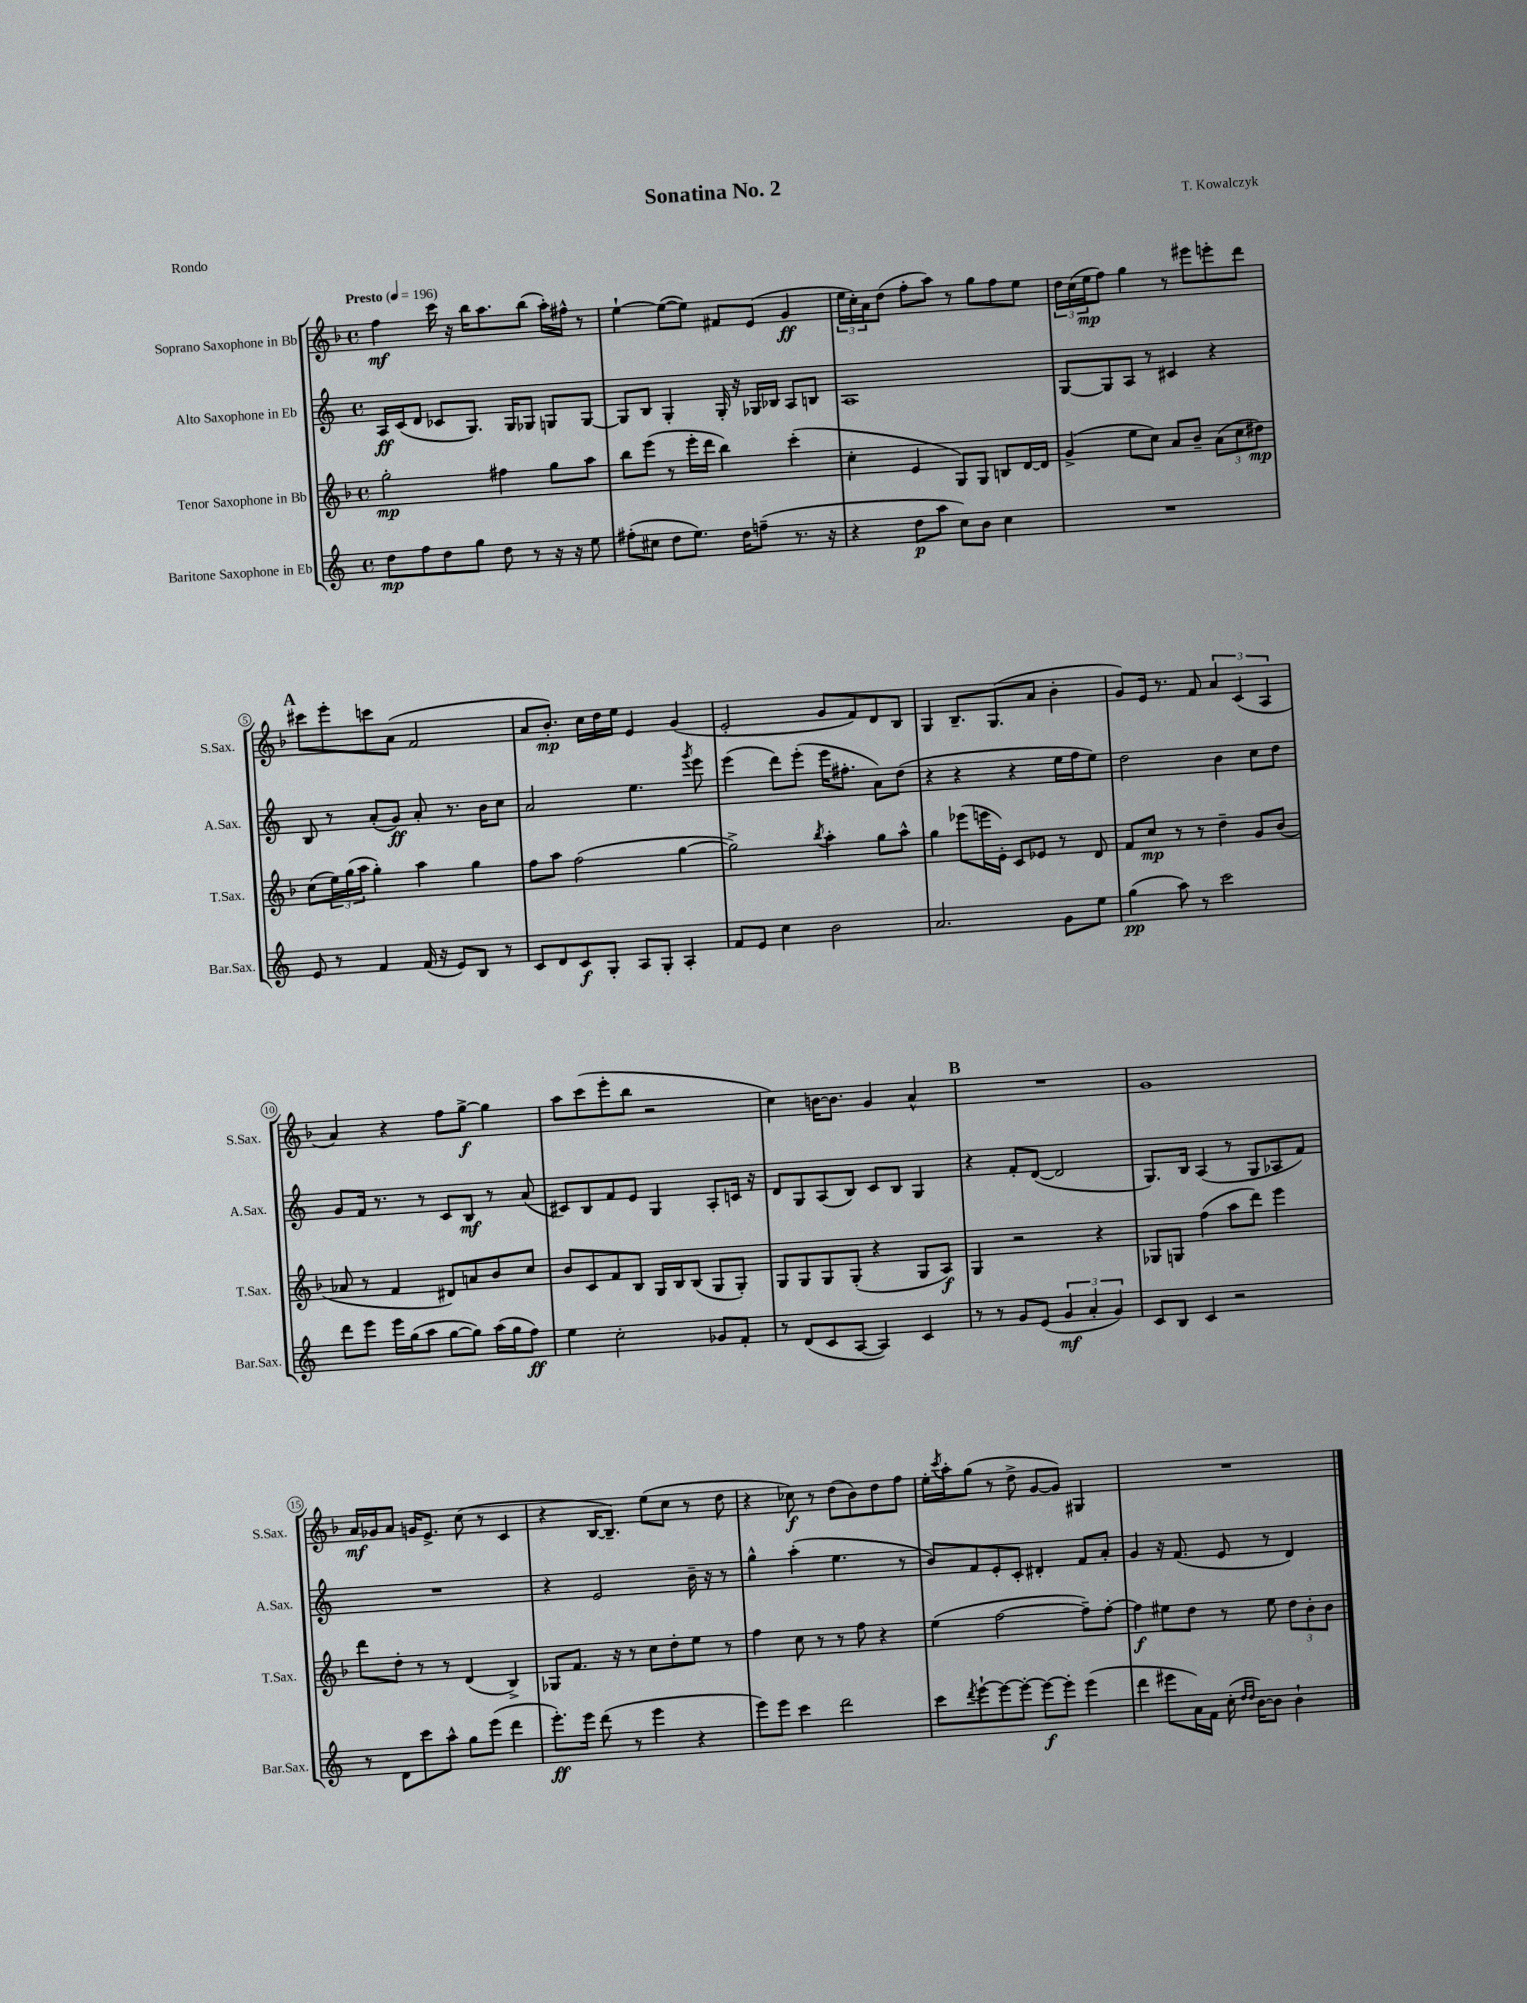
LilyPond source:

\header { title = "Sonatina No. 2" composer = "T. Kowalczyk" piece = "Rondo" }
<<
\new StaffGroup <<
\new Staff = "s0" \with { instrumentName = "Soprano Saxophone in Bb" shortInstrumentName = "S.Sax." } {
    \clef treble \key f \major \defaultTimeSignature \time 4/4 \tempo "Presto" 4 = 196
    f''4\mf c'''16 r16 bes''16 a''8. bes''8( a''16-.) fis''16-^ r8 |
    e''4~-! e''8~( e''8) fis'8 e'8( g'4\ff |
    \tuplet 3/2 { e''16 c''16-.) a'16 } d''8( f''8-. a''8) r8 g''8 f''8 e''8 |
    \tuplet 3/2 { d''16 c''16( e''16\mp } f''8) g''4 r8 eis'''8 e'''8-. d'''8 |
    \mark \markup { \bold "A" } cis'''8 e'''8-. c'''8 a'8( f'2 |
    a'8 bes'8.-.\mp) c''16 d''16 e''16 e'4 g'4( |
    e'2-. g'8 f'8) d'8 bes8 |
    g4 bes8.-- g8.( a'8 bes'4-. |
    g'8) e'16 r8. f'8 \tuplet 3/2 { a'4 c'4( a4 } |
    a'4) r4 f''8 g''8~->\f g''4 |
    a''8 c'''8( e'''8-. bes''8 r2 |
    c''4) b'16~ b'8. g'4 a'4-^ |
    \mark \markup { \bold "B" } R1 |
    g'1 |
    a'16\mf ges'16 a'8 g'16 e'8.-> c''8( r8 c'4 |
    r4 bes16~ bes8.--) e''8( c''8 r8 d''8 |
    r4 ces''8\f) r8 d''8( bes'8) d''8 f''8 |
    e''16-. \acciaccatura { c'''8 } a''16-. g''8( r8 d''8-> g'8~ g'8) gis4 |
    R1 \bar "|." |
}
\new Staff = "s1" \with { instrumentName = "Alto Saxophone in Eb" shortInstrumentName = "A.Sax." } {
    \clef treble \key c \major \defaultTimeSignature \time 4/4
    a16\ff c'16( d'8 ces'8 g8.) g16 ges8 g8 g8~ |
    g8 b8 g4-. g16-. r16 ges16 bes16 a8 b8 |
    a1 |
    g8~ g8 a8 r8 cis'4 r4 |
    \mark \markup { \bold "A" } b8 r8 a'8-.( g'8\ff) a'8-. r8. b'16 c''8 |
    a'2 e''4. \acciaccatura { g'''8 } e'''8 |
    e'''4( d'''8) e'''8-.( e'''16 fis''8.-. a'8) d''8( |
    r4 r4 r4 e''16 f''16 e''8) |
    d''2 b'4 c''8 d''8 |
    g'8 f'16 r8. r8 c'8 b8\mf r8 a'8( |
    cis'8) b8 f'8 e'8 g4 a8-. c'16 r16 |
    d'8 g8 a8( b8) c'8 b8 g4 |
    \mark \markup { \bold "B" } r4 f'8-. d'8~( d'2 |
    g8.) b16 a4( r8 g8 aes8 f'8) |
    R1 |
    r4 e'2 b'16-- r16 r8 |
    g''4-^ a''4-.( e''4. r8 |
    b'8) f'8 e'8-. c'8-. dis'4-. f'8 a'8-. |
    g'4 r16 f'8.( e'8 r8 d'4) \bar "|." |
}
\new Staff = "s2" \with { instrumentName = "Tenor Saxophone in Bb" shortInstrumentName = "T.Sax." } {
    \clef treble \key f \major \defaultTimeSignature \time 4/4
    g''2-.\mp fis''4 g''8 a''8 |
    bes''8 e'''8( r8 e'''16-. d'''16 bes''4) c'''4-.( |
    c''4-. e'4 g8) g8 b8 d'16~ d'16 |
    g'4->( e''8 c''8) a'8 bes'8-- \tuplet 3/2 { a'8( c''8 dis''8\mp) } |
    \mark \markup { \bold "A" } c''8( \tuplet 3/2 { e''16) g''16( a''16 } g''4-.) a''4 g''4 |
    f''8 a''8 f''2( g''4~ |
    g''2->) \acciaccatura { bes''8 } a''4-. g''8 a''8-^ |
    g''4 ees'''8( e'''16 e'16-.) c'8 ees'8 r8 d'8 |
    f'8 c''8\mp r8 r8 d''4-- g'8 bes'8( |
    aes'8 r8 f'4 dis'8) a'8 bes'8 c''8 |
    bes'8 c'8 f'8 bes8 g16 bes16 bes8( g8 g8-.) |
    g8 g8 g8 g8-.( r4 g8 a8\f) |
    \mark \markup { \bold "B" } g4 r2 r4 |
    ges8 g8 f''4( a''8 d'''8) e'''4 |
    d'''8 d''8-. r8 r8 d'4( bes4->) |
    ges8 f'8. r16 r8 c''8 d''8-. e''8 r8 |
    f''4 c''8 r8 r8 f''8 r4 |
    e''4( f''2~ f''8--) f''8~-. |
    f''4\f eis''8 d''8 r8 eis''8 \tuplet 3/2 { d''8 bes'8-. bes'8 } \bar "|." |
}
\new Staff = "s3" \with { instrumentName = "Baritone Saxophone in Eb" shortInstrumentName = "Bar.Sax." } {
    \clef treble \key c \major \defaultTimeSignature \time 4/4
    d''8\mp f''8 d''8 g''8 d''8 r8 r16 r16 e''8 |
    fis''8-.( cis''8 d''8 e''8.) d''16 f''8--( r8. r16 |
    r4 d''8\p a''8 c''8) b'8 c''4 |
    R1 |
    \mark \markup { \bold "A" } e'8 r8 f'4 f'16( r16 e'8) b8 r8 |
    c'8 d'8 c'8\f g8-. a8 g8-. a4-. |
    f'8 e'8 c''4 b'2 |
    a'2. g'8 e''8 |
    g''4\pp( a''8) r8 c'''2 |
    d'''8 e'''8 e'''16 g''16( a''8 g''8~ g''8) a''16( g''16 f''8\ff) |
    e''4 c''2-. ges'8 f'8-. |
    r8 d'8( c'8 a8~ a4) c'4 |
    \mark \markup { \bold "B" } r8 r8 g'8 e'8( \tuplet 3/2 { g'4\mf a'4-. g'4) } |
    c'8 b8 c'4 r2 |
    r8 d'8 c'''8 a''8-^ g''8 e'''8( d'''4 |
    e'''8.-.\ff) e'''16 d'''8( r8 e'''4 r4 |
    e'''8) e'''8 c'''4 d'''2 |
    c'''8 \acciaccatura { d'''8 } e'''8~-! e'''8~ e'''8~-. e'''8~\f e'''8-. e'''4( |
    d'''4 eis'''8 a'16) f'16 c''16-.( \grace { d''16 d''16 } b'16~) b'8 b'4-! \bar "|." |
}
>>
>>
\layout { \context { \Score \override BarNumber.stencil = #(make-stencil-circler 0.1 0.3 ly:text-interface::print) } }
